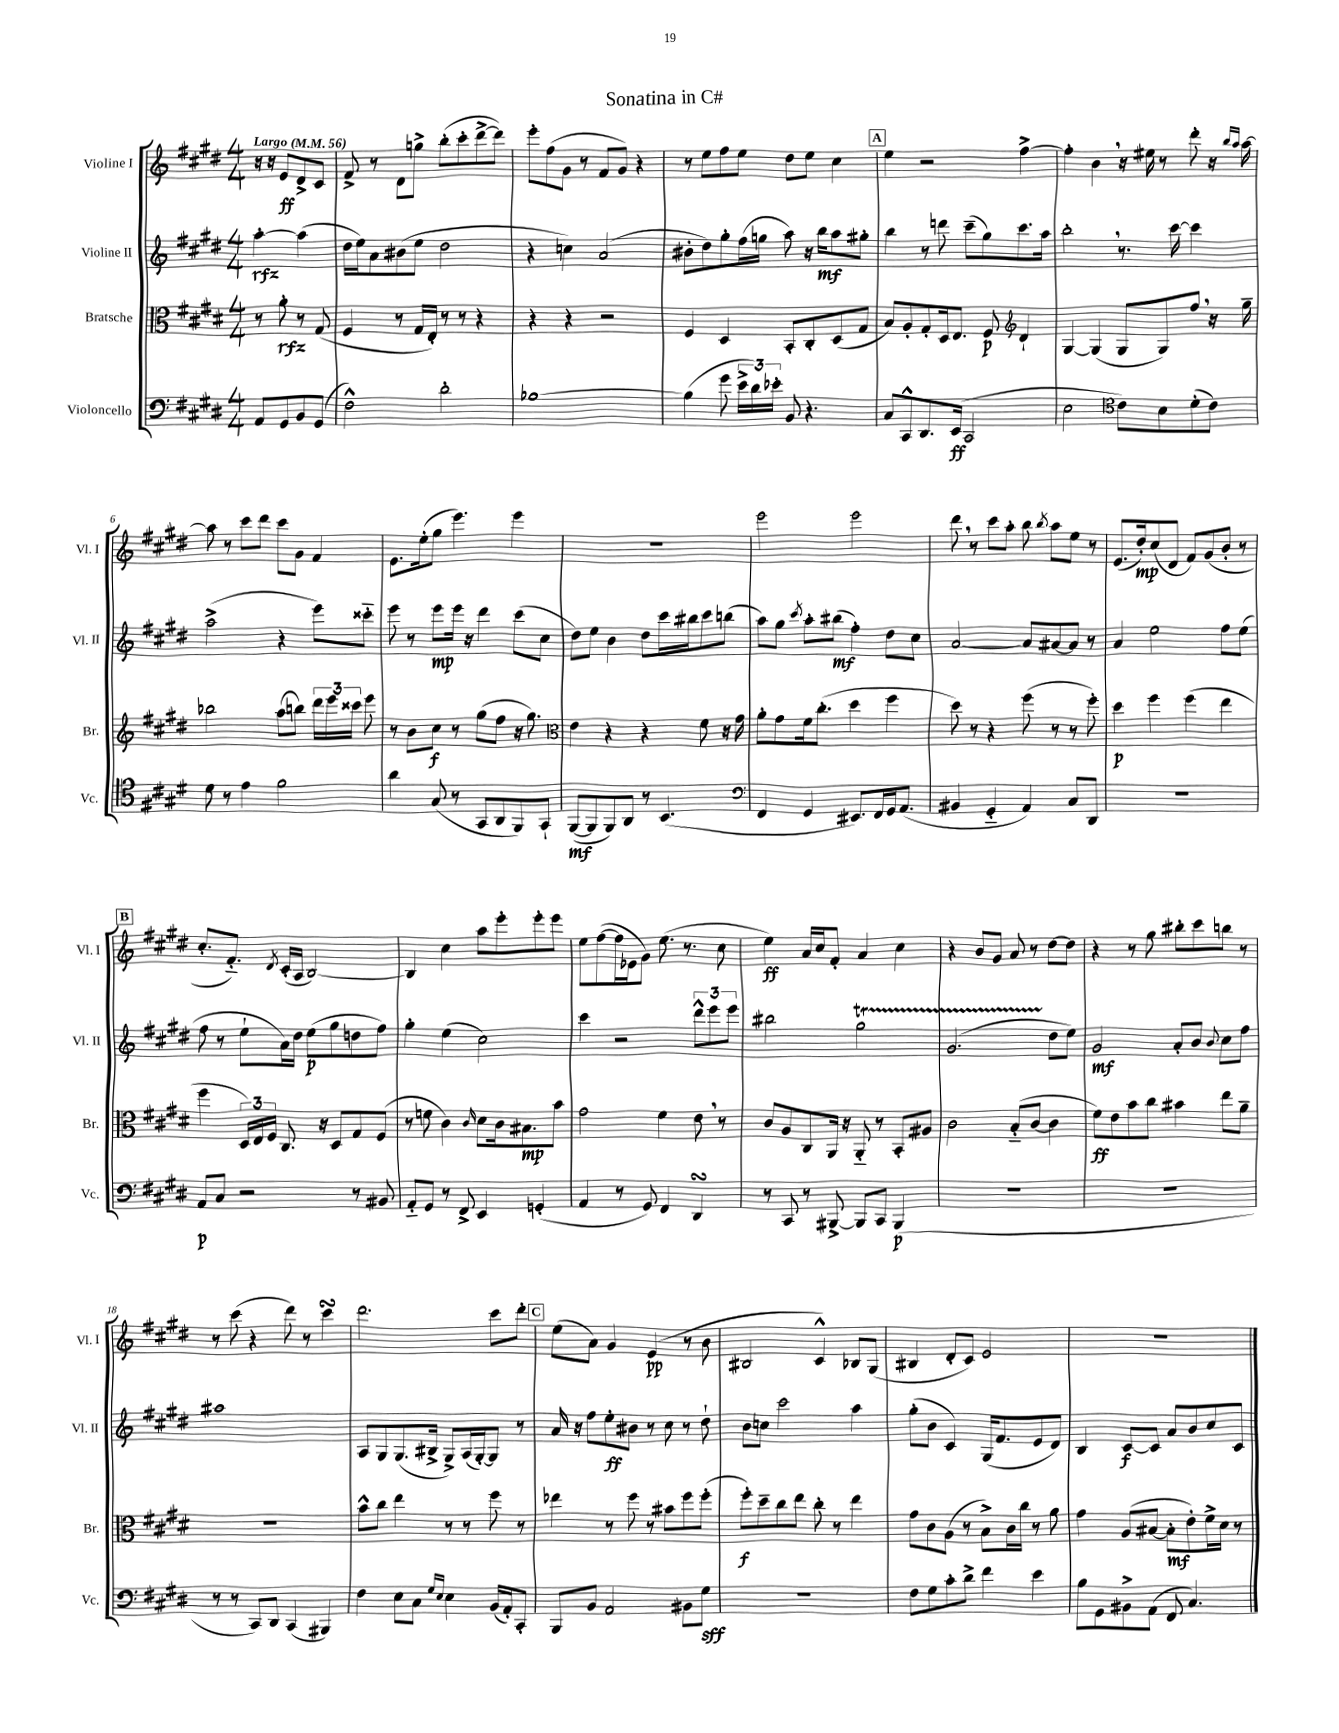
\header { title = "Sonatina in C#" }
<<
\new StaffGroup <<
\new Staff = "s0" \with { instrumentName = "Violine I" shortInstrumentName = "Vl. I" } {
    \clef treble \key e \major \numericTimeSignature \time 4/4 \partial 2 \tempo "Largo" 4 = 56
    \autoBeamOff r16 r16 e'8[\ff dis'8-> cis'8] |
    fis'8-> r8 dis'8[ g''8]-> b''8[-.( cis'''8-. dis'''8~-> dis'''8]) |
    e'''8[-. fis''8( gis'8] r8 fis'8[ gis'8]) r4 |
    r8 e''8[ fis''8 e''8] dis''8[ e''8] cis''4 |
    \mark \markup { \box "A" } e''4 r2 fis''4~-> |
    fis''4-. b'4 \breathe r16 eis''16 r8 dis'''8-. r16 \grace { b''16[ a''16] } a''16~ |
    a''8 r8 cis'''8[ dis'''8] cis'''8[ gis'8] fis'4 |
    e'8.[ e''16-.( gis''8] e'''4.) e'''4 |
    R1 |
    e'''2 e'''2 |
    dis'''8 \breathe r8 cis'''8[ a''8]-. b''8 \acciaccatura { b''8 } a''8[ e''8] r8 |
    e'8.[( dis''16-.\mp) cis''8( dis'8] fis'8[) gis'8( b'8]-. r8 |
    \mark \markup { \box "B" } cis''8.[-. fis'8.]-_) \acciaccatura { dis'8 } cis'16[-.( a16] b2~) |
    b4 cis''4 a''8[ e'''8-. e'''8-. e'''8] |
    e''8[ fis''8~( fis''16 ees'16 gis'8]) e''8.( r8. cis''8 |
    e''4\ff) a'16[ cis''16 fis'8]-. a'4 cis''4 |
    r4 b'8[ gis'8] a'8 r8 dis''8[~ dis''8] |
    r4 r8 gis''8 bis''8[-. cis'''8 b''8] r8 |
    r8 cis'''8( r4 dis'''8) r8 cis'''4\turn |
    dis'''2. cis'''8[ dis'''8]-. |
    \mark \markup { \box "C" } e''8[( a'8]) gis'4 e'4\pp( r8 b'8 |
    bis2 cis'4-^) bes8[ gis8]( |
    bis4 dis'8[-. cis'8]) e'2 |
    R1 \bar "|." |
}
\new Staff = "s1" \with { instrumentName = "Violine II" shortInstrumentName = "Vl. II" } {
    \clef treble \key e \major \numericTimeSignature \time 4/4 \partial 2
    \autoBeamOff a''4~-.\rfz a''4( |
    dis''16[ e''16) a'8 bis'8( e''8] dis''2 |
    r4 c''4) a'2( |
    bis'8[-. dis''8) gis''8-. fis''16( g''16] a''8) r16 b''16[\mf a''8 gis''8]-. |
    \mark \markup { \box "A" } b''4 r8 d'''8 cis'''8[--( gis''8) cis'''8. a''16] |
    b''2-. \breathe r8. cis'''16~ cis'''4 |
    a''2->( r4 e'''8[) cisis'''8]-_ |
    e'''8 r8 e'''8[\mp e'''16] r16 dis'''4 cis'''8[( cis''8] |
    dis''8[) e''8] b'4 dis''8[ cis'''16 bis''16 cis'''8 b''8]( |
    a''8[) gis''8] \acciaccatura { cis'''8 } a''8[-. bis''8]\mf( fis''4-.) dis''8[ cis''8] |
    a'2~ a'8[ ais'8~ ais'8] r8 |
    a'4 e''2 fis''8[ e''8]( |
    \mark \markup { \box "B" } fis''8 r8 e''8[-! a'16) dis''16] e''8[\p( gis''8 d''8 fis''8]) |
    gis''4-. e''4( cis''2) |
    cis'''4 r2 \tuplet 3/2 { dis'''8[-^ e'''8 e'''8] } |
    bis''2 gis''2\startTrillSpan |
    gis'2.( dis''8[\stopTrillSpan e''8]) |
    gis'2\mf a'8[-. b'8] \appoggiatura { b'8 } cis''8[ fis''8] |
    ais''1 |
    a8[ gis8 gis8.( bis16]-> gis8[->) a16( gis16~-.) gis8] r8 |
    \mark \markup { \box "C" } a'16 r16 fis''8[ e''8-.\ff bis'8] r8 cis''8 r8 dis''8-! |
    b'8[ c''8] cis'''2 a''4 |
    gis''8[-.( b'8] cis'4) gis16[( fis'8. e'8 dis'8]) |
    b4 cis'8[~\f cis'8] a'8[ b'8 cis''8 cis'8] \bar "|." |
}
\new Staff = "s2" \with { instrumentName = "Bratsche" shortInstrumentName = "Br." } {
    \clef alto \key e \major \numericTimeSignature \time 4/4 \partial 2
    \autoBeamOff r8 a'8-.\rfz r8 gis8( |
    fis4 r8 gis16[ e16]-.) r8 r8 r4 |
    r4 r4 r2 |
    fis4 dis4 b,8[-. cis8-. dis8( gis8] |
    \mark \markup { \box "A" } b8[) a8-. gis8-. dis16 e8.] fis8\p \clef treble dis'4-! |
    gis4~ gis4( gis8[ gis8) fis''8] \breathe r16 gis''16-- |
    bes''2 a''8[( b''8]) \tuplet 3/2 { dis'''16[ e'''16 cisis'''16] } e'''8 |
    r8 b'8[ cis''8]\f r8 gis''8[( fis''8] r16 gis''8.) |
    \clef alto e'4 r4 r4 fis'8 r16 gis'16 |
    a'8[-. gis'8 fis'16 cis''8.]-.( dis''4 fis''4 |
    dis''8) r8 r4 fis''8( r8 r8 fis''8-.) |
    dis''4\p fis''4 fis''4( e''4 |
    \mark \markup { \box "B" } fis''4 \tuplet 3/2 { dis16[) e16 fis16] } cis8. r16 dis8[ gis8 fis8]( |
    r8 f'8 cis'4) \grace { cis'16 } dis'8[ cis'16 bis8.\mp b'8] |
    gis'2 fis'4 e'8 \breathe r8 |
    cis'8[ a8 cis8 a,16] r16 a,8-_ r8 b,8[-. ais8] |
    cis'2 b8[-_( cis'8]~ cis'4 |
    fis'8[\ff) e'8 b'8 cis''8] bis'4 e''8[ a'8]-- |
    R1 |
    b'8[-^ cis''8] e''4 r8 r8 fis''8 r8 |
    \mark \markup { \box "C" } ees''4 r8 fis''8 r8 bis'8[ fis''8 fis''8]-.( |
    fis''8[-.\f) dis''8-- cis''8 e''8] cis''8-. r8 e''4 |
    gis'8[ cis'8 a8]( r8 b8[->) cis'16 cis''16] r8 a'8 |
    gis'4 a8[( bis8]~ bis8[-.\mf e'8-.) fis'16-> dis'16] r8 \bar "|." |
}
\new Staff = "s3" \with { instrumentName = "Violoncello" shortInstrumentName = "Vc." } {
    \clef bass \key e \major \numericTimeSignature \time 4/4 \partial 2
    \autoBeamOff a,8[ gis,8 b,8 gis,8]( |
    fis2-^) dis'2-. |
    bes1~ |
    bes4( gis'8 \tuplet 3/2 { e'16[-> dis'16) ees'16]-. } b,8 r4. |
    \mark \markup { \box "A" } cis8[ cis,8-^ dis,8. e,16]\ff( cis,2 |
    e2 \clef tenor cis'8[) b8 dis'8-.( cis'8]) |
    dis'8 r8 e'4 fis'2 |
    a'4 gis8( r8 gis,8[ a,8 fis,8) gis,8]-! |
    fis,8[~\mf( fis,8 fis,8) a,8] r8 b,4.( |
    \clef bass fis,4 gis,4 eis,8.[) fis,16 gis,16 a,8.]( |
    bis,4 gis,4-_ a,4) cis8[ dis,8] |
    r1 |
    \mark \markup { \box "B" } a,8[\p cis8] r2 r8 bis,8 |
    a,8[-_ gis,8] r8 fis,8-> e,4 g,4-.( |
    a,4 r8 gis,8) fis,4 dis,4\turn |
    r8 cis,8 r8 bis,,8~-> bis,,8[ cis,8] bis,,4\p( |
    r1 |
    R1 |
    r8 r8 cis,8[) dis,8] cis,4( bis,,4) |
    fis4 e8[ cis8] \grace { gis16[ e16] } e4 b,16[( a,16-.) cis,8]-. |
    \mark \markup { \box "C" } b,,8[ b,8] a,2 bis,8[ gis8]\sff |
    R1 |
    fis8[ gis8 cis'8-. dis'8]-> fis'4 e'4 |
    b8[ gis,8 bis,8-> a,8]( fis,8 cis4.) \bar "|." |
}
>>
>>
